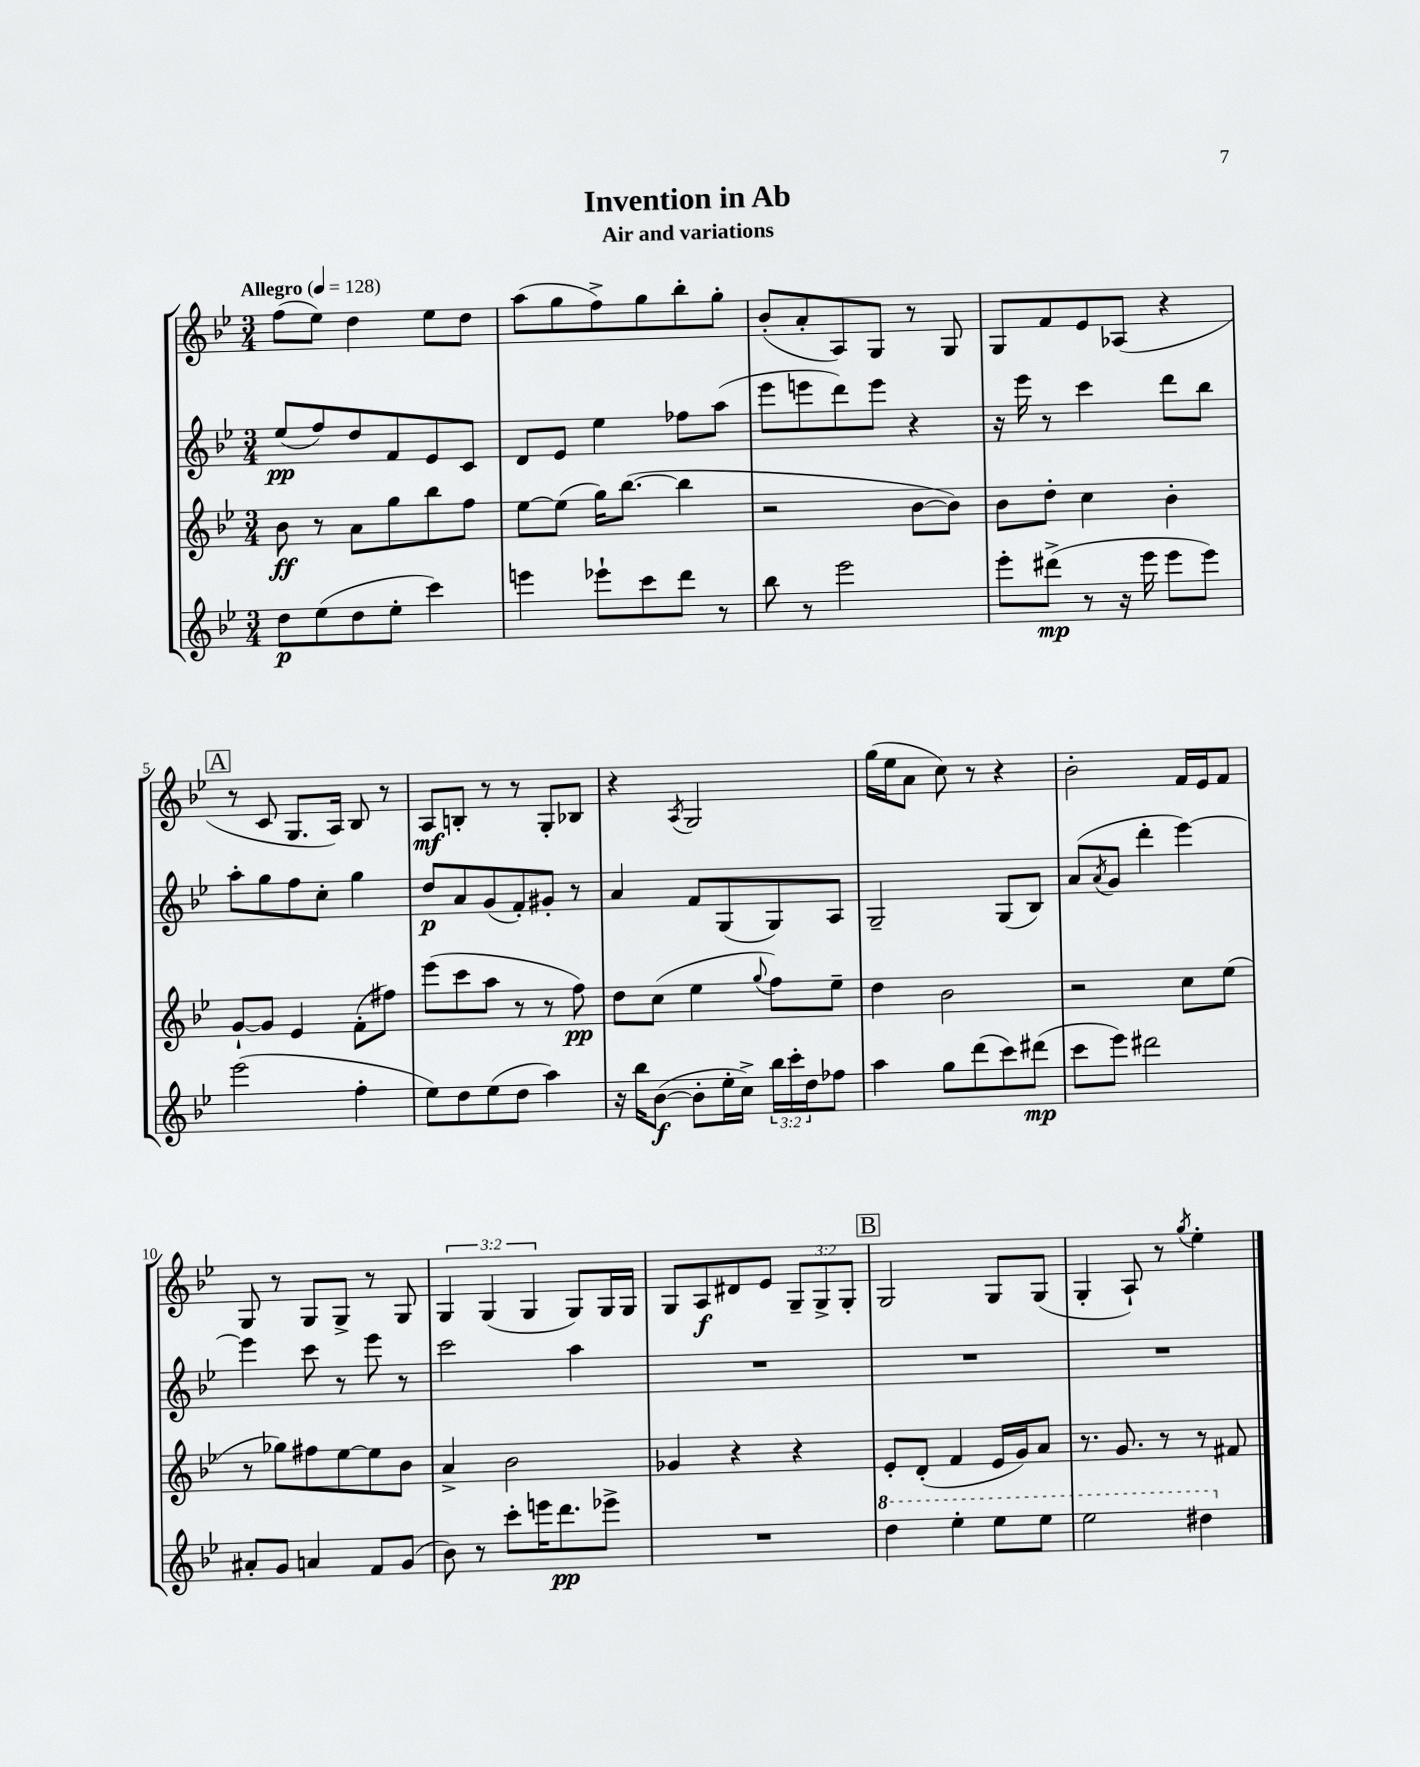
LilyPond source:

\header { title = "Invention in Ab" subtitle = "Air and variations" }
<<
\new StaffGroup <<
\new Staff = "s0" {
    \clef treble \key bes \major \numericTimeSignature \time 3/4 \override Staff.TupletNumber.text = #tuplet-number::calc-fraction-text \tempo "Allegro" 4 = 128
    f''8( ees''8) d''4 ees''8 d''8 |
    a''8( g''8 f''8->) g''8 bes''8-. g''8-. |
    bes'8-.( a'8-. a8) g8 r8 g8 |
    g8 f'8 ees'8 aes8( r4 |
    \mark \markup { \box "A" } r8 c'8 g8. a16) bes8 r8 |
    a8\mf b8-. r8 r8 g8-. bes8 |
    r4 \acciaccatura { a8 } g2 |
    g''16( ees''16 a'8 c''8) r8 r4 |
    bes'2-. f'16 ees'16 f'8 |
    g8 r8 g8 g8-> r8 g8 |
    \tuplet 3/2 { g4 g4( g4 } g8) g16 g16 |
    g8 a8\f dis'8 ees'8 \tuplet 3/2 { g8-- g8-> g8-. } |
    \mark \markup { \box "B" } g2 g8 g8( |
    g4-. a8-!) r8 \acciaccatura { g''8 } ees''4-. \bar "|." |
}
\new Staff = "s1" {
    \clef treble \key bes \major \numericTimeSignature \time 3/4
    ees''8\pp( f''8) d''8 f'8 ees'8 c'8 |
    d'8 ees'8 ees''4 fes''8 a''8( |
    ees'''8 e'''8 d'''8) e'''8 r4 |
    r16 ees'''16 r8 c'''4 d'''8 bes''8 |
    \mark \markup { \box "A" } a''8-. g''8 f''8 c''8-. g''4 |
    d''8\p a'8 g'8( f'8-.) gis'8-. r8 |
    a'4 f'8 g8( g8) a8 |
    g2-- g8( bes8) |
    a'8( \acciaccatura { a'8 } g'8 d'''4-. ees'''4~) |
    ees'''4 c'''8 r8 ees'''8 r8 |
    c'''2 a''4 |
    R2. |
    \mark \markup { \box "B" } R2. |
    R2. \bar "|." |
}
\new Staff = "s2" {
    \clef treble \key bes \major \numericTimeSignature \time 3/4
    bes'8\ff r8 a'8 g''8 bes''8 f''8 |
    ees''8~ ees''8( g''16) bes''8.~( bes''4 |
    r2 bes'8~ bes'8) |
    bes'8 d''8-. c''4 bes'4-. |
    \mark \markup { \box "A" } g'8~-! g'8 ees'4 f'8-.( fis''8) |
    ees'''8( c'''8 a''8 r8 r8 f''8\pp) |
    d''8 c''8( ees''4 \appoggiatura { g''8 } f''8) ees''8-- |
    d''4 bes'2 |
    r2 c''8 ees''8( |
    r8 ges''8) fis''8 ees''8~ ees''8 bes'8 |
    a'4-> bes'2 |
    ges'4 r4 r4 |
    \mark \markup { \box "B" } ees'8-. d'8-.( f'4 ees'16 g'16) a'8 |
    r8. g'8. r8 r8 fis'8 \bar "|." |
}
\new Staff = "s3" {
    \clef treble \key bes \major \numericTimeSignature \time 3/4 \override Staff.TupletNumber.text = #tuplet-number::calc-fraction-text
    d''8\p ees''8( d''8 ees''8-. c'''4) |
    e'''4 ees'''8-! c'''8 d'''8 r8 |
    bes''8 r8 ees'''2 |
    ees'''8-. dis'''8->\mp( r8 r16 ees'''16 ees'''8 ees'''8) |
    \mark \markup { \box "A" } ees'''2( f''4-. |
    ees''8) d''8 ees''8( d''8 a''4) |
    r16 bes''16 bes'8~\f( bes'8-. ees''16-. c''16->) \tuplet 3/2 { bes''16 c'''16-. d''16 } fes''8 |
    a''4 g''8 d'''8( c'''8) dis'''8\mp( |
    c'''8 ees'''8) dis'''2 |
    ais'8-. g'8 a'4 f'8 g'8( |
    bes'8) r8 c'''8-. e'''16 d'''8.\pp ees'''8-> |
    R2. |
    \mark \markup { \box "B" } \ottava #1 d'''4 ees'''4-. ees'''8 ees'''8 |
    ees'''2 dis'''4 \ottava #0 \bar "|." |
}
>>
>>
